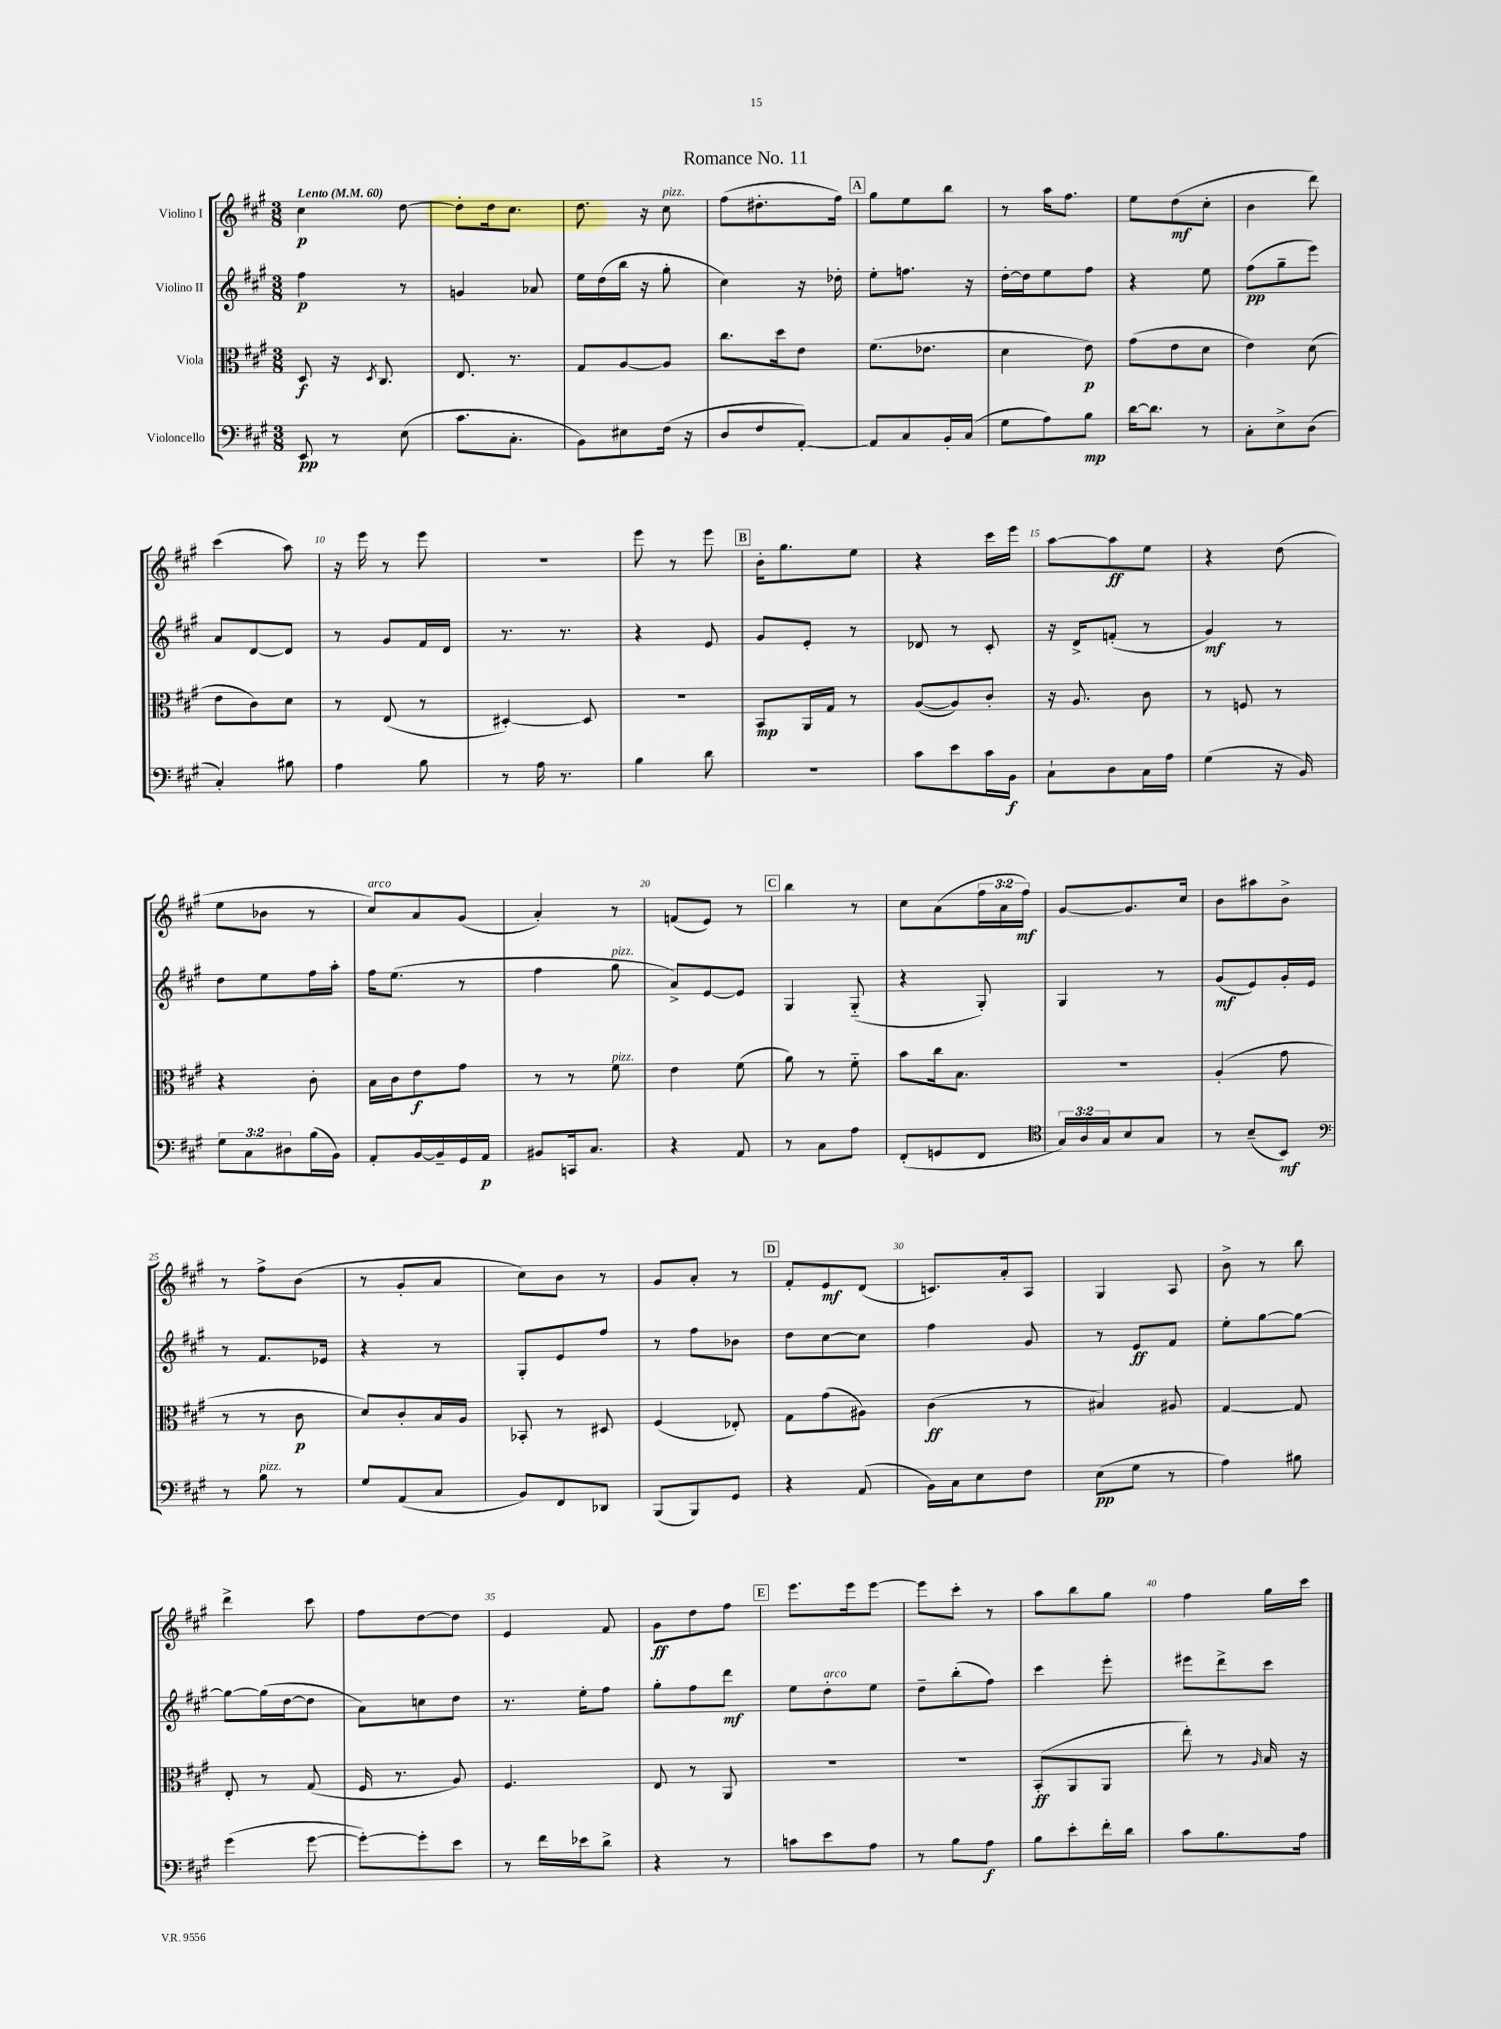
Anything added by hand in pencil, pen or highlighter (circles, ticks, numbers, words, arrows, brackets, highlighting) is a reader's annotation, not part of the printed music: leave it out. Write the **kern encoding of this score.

**kern	**dynam	**kern	**dynam	**kern	**dynam	**kern	**dynam
*part4	*part4	*part3	*part3	*part2	*part2	*part1	*part1
*staff4	*staff4	*staff3	*staff3	*staff2	*staff2	*staff1	*staff1
*I"Violoncello	*	*I"Viola	*	*I"Violino II	*	*I"Violino I	*
*clefF4	*	*clefC3	*	*clefG2	*	*clefG2	*
*k[f#c#g#]	*	*k[f#c#g#]	*	*k[f#c#g#]	*	*k[f#c#g#]	*
*M3/8	*	*M3/8	*	*M3/8	*	*M3/8	*
*MM60	*	*MM60	*	*MM60	*	*MM60	*
=1	=1	=1	=1	=1	=1	=1	=1
!	!	!	!	!	!	!LO:TX:a:B:t=Lento	!
8EE/	pp	8D/	f	4ff#\	p	4cc#\	p
8r	.	16r	.	.	.	.	.
.	.	8qD/	.	.	.	.	.
.	.	8.C#/	.	.	.	.	.
(8E\	.	.	.	8r	.	[8dd\	.
=2	=2	=2	=2	=2	=2	=2	=2
8.c#\L	.	8.E/	.	4gn/	.	8dd'\L]	.
.	.	.	.	.	.	16dd\k	.
8.C#'\J	.	8.r	.	.	.	8.cc#\J	.
.	.	.	.	8a-X/	.	.	.
=3	=3	=3	=3	=3	=3	=3	=3
8BB\L)	.	8G#/L	.	16ee\LL	.	8.dd\	.
.	.	.	.	(16dd\	.	.	.
8E#X\	.	[8A/	.	16bb\JJ	.	.	.
.	.	.	.	16r	.	16r	.
!	!	!	!	!	!	!LO:TX:a:i:t=pizz.	!
(16F#\Jk	.	8A/J]	.	8gg#'\	.	8cc#\	.
16r	.	.	.	.	.	.	.
=4	=4	=4	=4	=4	=4	=4	=4
8D/L	.	8.cc#\L	.	4cc#\)	.	(8ff#\L	.
8F#/	.	.	.	.	.	8.dd#X'\	.
.	.	16dd\k	.	.	.	.	.
[8AA'/J)	.	8e\J	.	16r	.	.	.
.	.	.	.	16dd-X'\	.	16ff#\Jk)	.
!!LO:REH:place=s1:t=A
=5	=5	=5	=5	=5	=5	=5	=5
8AA/L]	.	(8.f#\L	.	8ee'\L	.	8gg#\L	.
8C#/	.	.	.	8.ffn\J	.	8ee\	.
.	.	8.e-X\J	.	.	.	.	.
16BB'/L	.	.	.	.	.	8bb\J	.
(16C#/JJ	.	.	.	16r	.	.	.
=6	=6	=6	=6	=6	=6	=6	=6
8G#\L	.	4d\	.	[16dd'\LL	.	8r	.
.	.	.	.	16dd\J]	.	.	.
8A\)	.	.	.	8ee\	.	16aa\KL	.
.	.	.	.	.	.	8.ff#\J	.
8B\J	mp	8e\)	p	8ff#\J	.	.	.
=7	=7	=7	=7	=7	=7	=7	=7
[16d\KL	.	(8g#\L	.	4r	.	8ee\L	.
8.d\J]	.	.	.	.	.	.	.
.	.	8e\	.	.	.	(8dd\	mf
8r	.	8d\J	.	8ee\	.	8cc#'\J	.
=8	=8	=8	=8	=8	=8	=8	=8
8C#'\L	.	4e\)	.	(8ff#\L	pp	4b\	.
8E^\	.	.	.	8gg#~\	.	.	.
(8D\J	.	(8d\	.	8eee\J)	.	8ddd\)	.
!!LO:LB:g=z
=9	=9	=9	=9	=9	=9	=9	=9
4C#'/)	.	8e\L	.	8a/L	.	(4ccc#\	.
.	.	8c#\)	.	[8d/	.	.	.
8B#X\	.	8d\J	.	8d/J]	.	8aa\)	.
=10	=10	=10	=10	=10	=10	=10	=10
4A\	.	8r	.	8r	.	16r	.
.	.	.	.	.	.	16eee\	.
.	.	(8E/	.	8g#/L	.	8r	.
8B\	.	8r	.	16f#/L	.	8eee\	.
.	.	.	.	16d/JJ	.	.	.
=11	=11	=11	=11	=11	=11	=11	=11
8r	.	[4D#X'/)	.	8.r	.	4.r	.
16A\	.	.	.	.	.	.	.
8.r	.	.	.	8.r	.	.	.
.	.	8D#/]	.	.	.	.	.
=12	=12	=12	=12	=12	=12	=12	=12
4B\	.	4.r	.	4r	.	8eee\	.
.	.	.	.	.	.	8r	.
8d\	.	.	.	8e/	.	8eee\	.
!!LO:REH:place=s1:t=B
=13	=13	=13	=13	=13	=13	=13	=13
4.r	.	8BB/L	mp	8g#/L	.	16b'\KL	.
.	.	.	.	.	.	8.gg#\	.
.	.	16AA/L	.	8e'/J	.	.	.
.	.	16G#/JJ	.	.	.	.	.
.	.	8r	.	8r	.	8ee\J	.
=14	=14	=14	=14	=14	=14	=14	=14
8c#\L	.	([8A/L	.	8d-X/	.	4r	.
8e\	.	8A/])	.	8r	.	.	.
16c#\L	.	8c#'/J	.	8c#'/	.	16ccc#\LL	.
16BB\JJ	f	.	.	.	.	16eee\JJ	.
=15	=15	=15	=15	=15	=15	=15	=15
8C#`\L	.	16r	.	16r	.	[8aa\L	.
.	.	8.A/	.	16d^/KL	.	.	.
8D\	.	.	.	(8fn'/J	.	8aa\]	ff
16C#\L	.	8c#\	.	8r	.	8ee\J	.
16A\JJ	.	.	.	.	.	.	.
=16	=16	=16	=16	=16	=16	=16	=16
(4G#\	.	8r	.	4g#/)	mf	4r	.
.	.	8Fn/	.	.	.	.	.
16r	.	8r	.	8r	.	(8dd\	.
16BB/)	.	.	.	.	.	.	.
!!LO:LB:g=z
=17	=17	=17	=17	=17	=17	=17	=17
12G#\L	.	4r	.	8dd\L	.	8ee\L	.
12C#\	.	.	.	.	.	.	.
.	.	.	.	8ee\	.	8b-X\J	.
12D#X\	.	.	.	.	.	.	.
(16B\L	.	8c#'\	.	16ff#\L	.	8r	.
16BB\JJ)	.	.	.	16aa'\JJ	.	.	.
=18	=18	=18	=18	=18	=18	=18	=18
!	!	!	!	!	!	!LO:TX:a:i:t=arco	!
8AA'/L	.	16B\LL	.	16ff#\KL	.	8cc#/L)	.
.	.	16c#\J	.	(8.ee\J	.	.	.
[16BB/L	.	8e\	f	.	.	8a/	.
16BB~/]	.	.	.	.	.	.	.
16GG#/	.	8g#\J	.	8r	.	(8g#/J	.
16AA/JJ	p	.	.	.	.	.	.
=19	=19	=19	=19	=19	=19	=19	=19
8BB#X/L	.	8r	.	4ff#\	.	4a'/)	.
16CCn/k	.	8r	.	.	.	.	.
8.C#/J	.	.	.	.	.	.	.
!	!	!	!	!LO:TX:a:i:t=pizz.	!	!	!
!	!	!LO:TX:a:i:t=pizz.	!	!	!	!	!
.	.	8f#\	.	8gg#\	.	8r	.
=20	=20	=20	=20	=20	=20	=20	=20
4r	.	4e\	.	8a^/L)	.	(8fn/L	.
.	.	.	.	[8e/	.	8e/J)	.
8AA/	.	(8f#\	.	8e/J]	.	8r	.
!!LO:REH:place=s1:t=C
=21	=21	=21	=21	=21	=21	=21	=21
8r	.	8a\)	.	4G#/	.	4bb\	.
8C#\L	.	8r	.	.	.	.	.
8A\J	.	8f#\	.	(8G#/	.	8r	.
=22	=22	=22	=22	=22	=22	=22	=22
(8FF#'/L	.	8b\L	.	4r	.	8cc#\L	.
8GGn/	.	16cc#\k	.	.	.	(8a\	.
.	.	8.B\J	.	.	.	.	.
8FF#/J	.	.	.	8G#'/)	.	24ff#\L	.
.	.	.	.	.	.	24a\	.
.	.	.	.	.	.	24ff#\JJ)	mf
=23	=23	=23	=23	=23	=23	=23	=23
*clefC4	*	*	*	*	*	*	*
24G#/LL)	.	4.r	.	4G#/	.	[8g#/L	.
24A/	.	.	.	.	.	.	.
24G#/J	.	.	.	.	.	.	.
8B/	.	.	.	.	.	8.g#/]	.
8G#/J	.	.	.	8r	.	.	.
.	.	.	.	.	.	16cc#/Jk	.
=24	=24	=24	=24	=24	=24	=24	=24
8r	.	(4A'/	.	(8g#/L	mf	8b\L	.
(8B~/L	.	.	.	8e/)	.	8aa#X\	.
8BB/J)	mf	8g#\	.	16g#'/L	.	8b^\J	.
.	.	.	.	16e/JJ	.	.	.
!!LO:LB:g=z
=25	=25	=25	=25	=25	=25	=25	=25
*clefF4	*	*	*	*	*	*	*
8r	.	8r	.	8r	.	8r	.
!LO:TX:a:i:t=pizz.	!	!	!	!	!	!	!
8B\	.	8r	.	8.f#/L	.	8ff#^\L	.
8r	.	8c#\	p	.	.	(8b\J	.
.	.	.	.	16e-X/Jk	.	.	.
=26	=26	=26	=26	=26	=26	=26	=26
8G#/L	.	8d/L)	.	4r	.	8r	.
(8AA/	.	8c#'/	.	.	.	8g#'/L	.
8C#/J	.	16B/L	.	8r	.	8a/J	.
.	.	16A/JJ	.	.	.	.	.
=27	=27	=27	=27	=27	=27	=27	=27
8BB/L)	.	8BB-X'/	.	8G#'/L	.	8cc#\L)	.
8FF#/	.	8r	.	8e/	.	8b\J	.
8DD-X/J	.	8D#X/	.	8ff#/J	.	8r	.
=28	=28	=28	=28	=28	=28	=28	=28
(8BBB/L	.	(4F#/	.	8r	.	8g#/L	.
8BBB/)	.	.	.	8ff#\L	.	8a'/J	.
8GG#/J	.	8E-X'/)	.	8b-X\J	.	8r	.
!!LO:REH:place=s1:t=D
=29	=29	=29	=29	=29	=29	=29	=29
4r	.	8G#\L	.	8dd\L	.	8f#'/L	.
.	.	(8g#\	.	[8cc#\	.	8e/	mf
(8AA/	.	8A#X\J)	.	8cc#\J]	.	(8d/J	.
=30	=30	=30	=30	=30	=30	=30	=30
16BB\LL)	.	(4c#\	ff	4ff#\	.	8.cn/L)	.
16C#\J	.	.	.	.	.	.	.
8E\	.	.	.	.	.	.	.
.	.	.	.	.	.	16a'/k	.
8F#\J	.	8r	.	8g#/	.	8A/J	.
=31	=31	=31	=31	=31	=31	=31	=31
(8E\L	pp	4B#X/)	.	8r	.	4G#/	.
8G#\J	.	.	.	8e/L	ff	.	.
8r	.	8A#X/	.	8f#/J	.	8A/	.
=32	=32	=32	=32	=32	=32	=32	=32
4A\)	.	[4G#/	.	8ee'\L	.	8b^\	.
.	.	.	.	[8gg#\	.	8r	.
8B#X\	.	8G#/]	.	8gg#\J_	.	8bb\	.
!!LO:LB:g=z
=33	=33	=33	=33	=33	=33	=33	=33
(4g#\	.	8E'/	.	8gg#\L_	.	4ddd^\	.
.	.	8r	.	(16gg#\L]	.	.	.
.	.	.	.	[16dd\J	.	.	.
[8g#\	.	(8G#/	.	8dd\J]	.	8ccc#\	.
=34	=34	=34	=34	=34	=34	=34	=34
8g#'\L_)	.	16F#/	.	8a\L)	.	8ff#\L	.
.	.	8.r	.	.	.	.	.
8g#'\]	.	.	.	8ccn\	.	[8dd\	.
8e\J	.	8A/)	.	8dd\J	.	8dd\J]	.
=35	=35	=35	=35	=35	=35	=35	=35
8r	.	4.F#/	.	8.r	.	4e/	.
16f#\LL	.	.	.	.	.	.	.
16e-X\J	.	.	.	16ee'\KL	.	.	.
8d^\J	.	.	.	8ff#\J	.	8f#/	.
=36	=36	=36	=36	=36	=36	=36	=36
4r	.	8E/	.	8gg#'\L	.	8g#\L	ff
.	.	8r	.	8ff#\	.	8dd\	.
8r	.	8AA/	.	8ddd\J	mf	8ff#\J	.
!!LO:REH:place=s1:t=E
=37	=37	=37	=37	=37	=37	=37	=37
8cn\L	.	4.r	.	8ee\L	.	8.eee\L	.
!	!	!	!	!LO:TX:a:i:t=arco	!	!	!
8e\	.	.	.	8dd'\	.	.	.
.	.	.	.	.	.	16eee\k	.
8A\J	.	.	.	8ee\J	.	[8eee\J	.
=38	=38	=38	=38	=38	=38	=38	=38
8r	.	4.r	.	8dd~\L	.	8eee\L]	.
8B\L	.	.	.	(8bb'\	.	8ccc#'\J	.
8A\J	f	.	.	8ff#\J)	.	8r	.
=39	=39	=39	=39	=39	=39	=39	=39
8B\L	.	(8BB'/L	ff	4ccc#\	.	8aa\L	.
8e'\	.	8AA/	.	.	.	8bb\	.
16f#'\L	.	8AA/J	.	8eee'\	.	8gg#\J	.
16d\JJ	.	.	.	.	.	.	.
=40	=40	=40	=40	=40	=40	=40	=40
8c#\L	.	8ee'\)	.	8eee#X\L	.	4ff#\	.
8.B\	.	8r	.	8ddd^\	.	.	.
.	.	16qqA/	.	.	.	.	.
.	.	16B/	.	8ccc#\J	.	16gg#\LL	.
16A\Jk	.	16r	.	.	.	16ccc#\JJ	.
==	==	==	==	==	==	==	==
*-	*-	*-	*-	*-	*-	*-	*-
